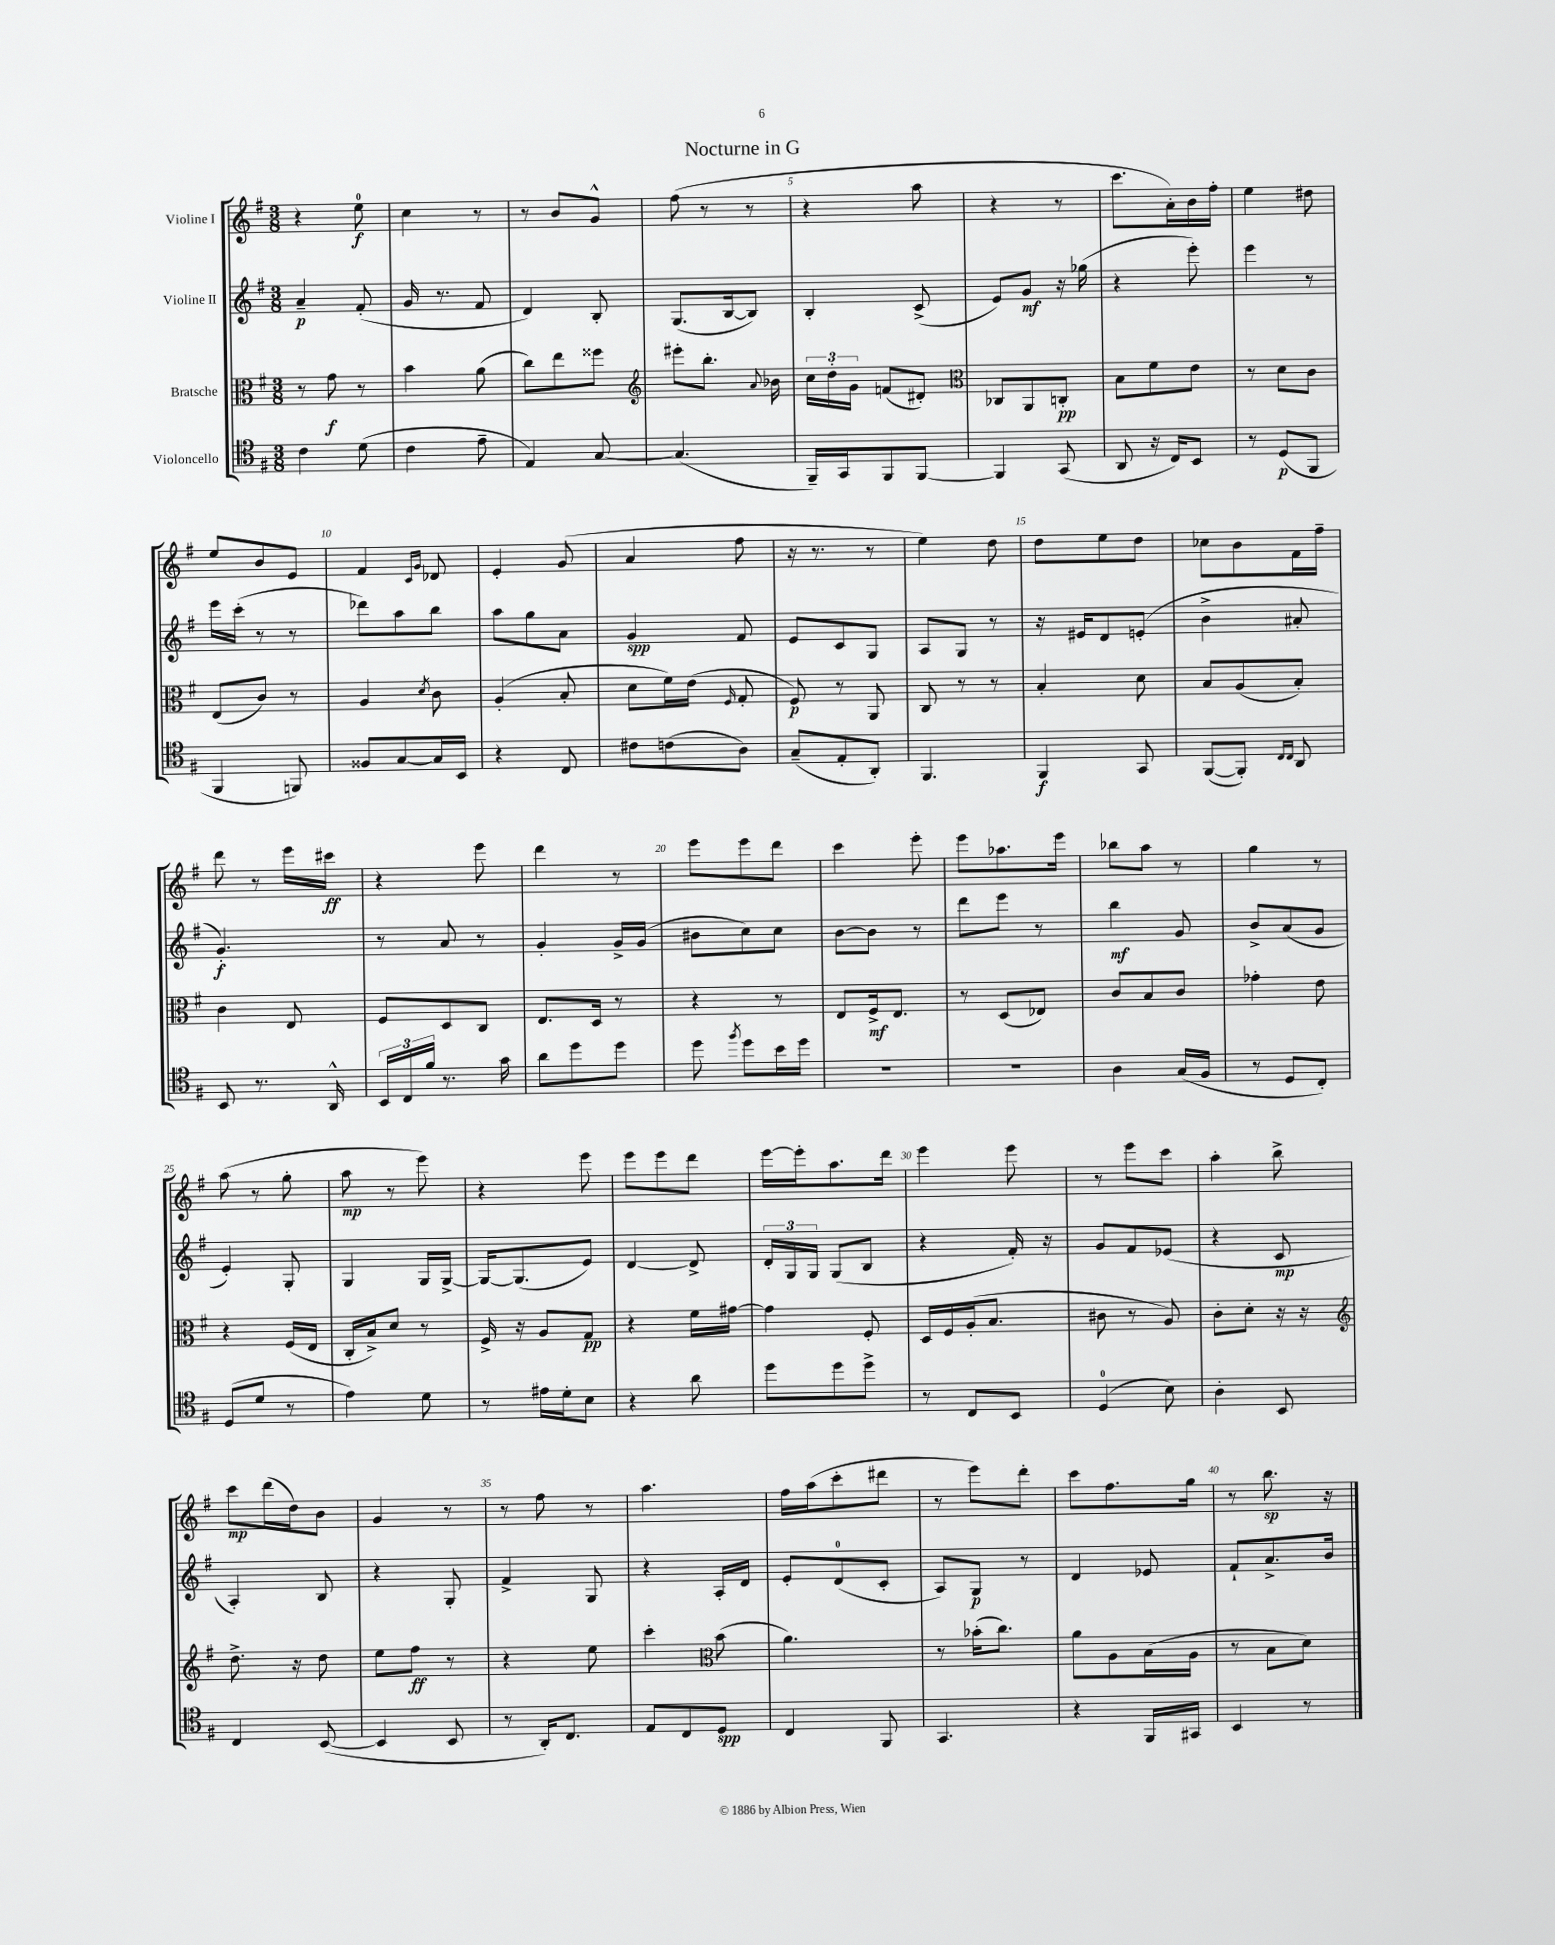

**kern	**dynam	**kern	**dynam	**kern	**dynam	**kern	**dynam
*part4	*part4	*part3	*part3	*part2	*part2	*part1	*part1
*staff4	*staff4	*staff3	*staff3	*staff2	*staff2	*staff1	*staff1
*I"Violoncello	*	*I"Bratsche	*	*I"Violine II	*	*I"Violine I	*
*clefC4	*	*clefC3	*	*clefG2	*	*clefG2	*
*k[f#]	*	*k[f#]	*	*k[f#]	*	*k[f#]	*
*M3/8	*	*M3/8	*	*M3/8	*	*M3/8	*
=1	=1	=1	=1	=1	=1	=1	=1
4c\	.	8r	.	4a~/	p	4r	.
.	.	8g\	f	.	.	.	.
(8d\	.	8r	.	(8f#'/	.	8ee\	f
=2	=2	=2	=2	=2	=2	=2	=2
4c\	.	4b\	.	16g/	.	4cc\	.
.	.	.	.	8.r	.	.	.
8e~\	.	(8a\	.	8f#/	.	8r	.
=3	=3	=3	=3	=3	=3	=3	=3
4E/)	.	8cc\L)	.	4d/)	.	8r	.
.	.	8ee\	.	.	.	8b/L	.
[8G/	.	8ff##X\J	.	8B'/	.	8g^^/J	.
=4	=4	=4	=4	=4	=4	=4	=4
*	*	*clefG2	*	*	*	*	*
(4.G/]	.	8eee#X'\L	.	(8.G/L	.	(8ff#\	.
.	.	8.bb'\J	.	.	.	8r	.
.	.	.	.	[16B/k	.	.	.
.	.	.	.	8B/J])	.	8r	.
.	.	8qqa/	.	.	.	.	.
.	.	16b-X\	.	.	.	.	.
=5	=5	=5	=5	=5	=5	=5	=5
16FF#~/LL)	.	24cc\LL	.	4B'/	.	4r	.
.	.	24dd'\	.	.	.	.	.
16GG/J	.	.	.	.	.	.	.
.	.	24g\JJ	.	.	.	.	.
8FF#/	.	(8fn/L	.	.	.	.	.
[8FF#/J	.	8d#X'/J)	.	(8c^/	.	8aa\	.
=6	=6	=6	=6	=6	=6	=6	=6
*	*	*clefC3	*	*	*	*	*
4FF#/]	.	8C-X/L	.	8e/L)	.	4r	.
.	.	8AA/	.	8g/J	mf	.	.
(8GG/	.	8Cn'/J	pp	16r	.	8r	.
.	.	.	.	(16gg-X\	.	.	.
=7	=7	=7	=7	=7	=7	=7	=7
8AA/	.	8B\L	.	4r	.	8.ccc\L	.
16r	.	8f#\	.	.	.	.	.
16C/KL)	.	.	.	.	.	16a'\L)	.
8BB/J	.	8e\J	.	8eee'\)	.	16b\	.
.	.	.	.	.	.	16ff#'\JJ	.
=8	=8	=8	=8	=8	=8	=8	=8
8r	.	8r	.	4eee\	.	4ee\	.
(8D/L	p	8d\L	.	.	.	.	.
8FF#/J	.	8c\J	.	8r	.	8dd#X\	.
!!LO:LB:g=z
=9	=9	=9	=9	=9	=9	=9	=9
4FF#/	.	(8E/L	.	16eee\LL	.	8ee/L	.
.	.	.	.	(16ccc'\JJ	.	.	.
.	.	8c/J)	.	8r	.	8b/	.
8FFn/)	.	8r	.	8r	.	8e/J	.
=10	=10	=10	=10	=10	=10	=10	=10
8F##X/L	.	4A/	.	8ddd-X\L)	.	4f#/	.
[8G/	.	.	.	8aa\	.	.	.
.	.	.	.	.	.	16qqc/LL	.
.	.	8qd/	.	.	.	16qqg/JJ	.
16G/L]	.	8c\	.	8bb\J	.	8d-X/	.
16BB/JJ	.	.	.	.	.	.	.
=11	=11	=11	=11	=11	=11	=11	=11
4r	.	(4A'/	.	8aa\L	.	4e'/	.
.	.	.	.	8gg\	.	.	.
8C/	.	8B'/	.	8a\J	.	(8g/	.
=12	=12	=12	=12	=12	=12	=12	=12
8c#X\L	.	8d\L	.	4g/	spp	4a/	.
(8cn\	.	16f#\L)	.	.	.	.	.
.	.	(16e\JJ	.	.	.	.	.
.	.	16qqF#/	.	.	.	.	.
8A\J)	.	8G'/	.	8f#/	.	8ff#\	.
=13	=13	=13	=13	=13	=13	=13	=13
(8G~/L	.	8F#/)	p	8e/L	.	16r	.
.	.	.	.	.	.	8.r	.
8E'/	.	8r	.	8c/	.	.	.
8AA'/J)	.	8AA/	.	8G/J	.	8r	.
=14	=14	=14	=14	=14	=14	=14	=14
4.FF#/	.	8C/	.	8A/L	.	4ee\)	.
.	.	8r	.	8G/J	.	.	.
.	.	8r	.	8r	.	8dd\	.
=15	=15	=15	=15	=15	=15	=15	=15
4FF#/	f	4B'/	.	16r	.	8dd\L	.
.	.	.	.	16e#X/KL	.	.	.
.	.	.	.	8d/	.	8ee\	.
8GG/	.	8d\	.	(8en'/J	.	8dd\J	.
=16	=16	=16	=16	=16	=16	=16	=16
([8FF#/L	.	8B/L	.	4b^\	.	8cc-X\L	.
8FF#'/J])	.	(8A/	.	.	.	8b\	.
16qqC/LL	.	.	.	.	.	.	.
16qqC/JJ	.	.	.	.	.	.	.
8AA/	.	8B'/J)	.	8a#X'/	.	16f#\L	.
.	.	.	.	.	.	16ff#~\JJ	.
!!LO:LB:g=z
=17	=17	=17	=17	=17	=17	=17	=17
8BB/	.	4c\	.	4.g'/)	f	8ddd\	.
8.r	.	.	.	.	.	8r	.
.	.	8E/	.	.	.	16eee\LL	.
16AA^^/	.	.	.	.	.	16ccc#X\JJ	ff
=18	=18	=18	=18	=18	=18	=18	=18
24BB/LL	.	8F#/L	.	8r	.	4r	.
24C/	.	.	.	.	.	.	.
24f#/JJ	.	.	.	.	.	.	.
8.r	.	8D/	.	8a/	.	.	.
.	.	8C/J	.	8r	.	8eee\	.
16g\	.	.	.	.	.	.	.
=19	=19	=19	=19	=19	=19	=19	=19
8a\L	.	8.E/L	.	4g'/	.	4ddd\	.
8dd\	.	.	.	.	.	.	.
.	.	16D/Jk	.	.	.	.	.
8dd\J	.	8r	.	16g^/LL	.	8r	.
.	.	.	.	(16g/JJ	.	.	.
=20	=20	=20	=20	=20	=20	=20	=20
8dd\	.	4r	.	8b#X\L	.	8eee\L	.
8qff#/	.	.	.	.	.	.	.
8dd\L	.	.	.	8cc\)	.	8eee\	.
16b\L	.	8r	.	8cc\J	.	8ddd\J	.
16dd\JJ	.	.	.	.	.	.	.
=21	=21	=21	=21	=21	=21	=21	=21
4.r	.	8E/L	.	[8b\L	.	4ccc\	.
.	.	16F#^/k	mf	8b\J]	.	.	.
.	.	8.E/J	.	.	.	.	.
.	.	.	.	8r	.	8eee'\	.
=22	=22	=22	=22	=22	=22	=22	=22
4.r	.	8r	.	8ddd\L	.	8eee\L	.
.	.	(8D/L	.	8eee\J	.	8.aa-X\	.
.	.	8E-X/J)	.	8r	.	.	.
.	.	.	.	.	.	16eee\Jk	.
=23	=23	=23	=23	=23	=23	=23	=23
4A\	.	8c/L	.	4bb\	mf	8bb-X\L	.
.	.	8B/	.	.	.	8aa\J	.
(16G/LL	.	8c/J	.	8g/	.	8r	.
16F#/JJ	.	.	.	.	.	.	.
=24	=24	=24	=24	=24	=24	=24	=24
8r	.	4g-X'\	.	8b^/L	.	4gg\	.
8D/L	.	.	.	(8a/	.	.	.
8C'/J)	.	8e\	.	8g/J	.	8r	.
!!LO:LB:g=z
=25	=25	=25	=25	=25	=25	=25	=25
(8D/L	.	4r	.	4e'/)	.	(8aa\	.
8d/J	.	.	.	.	.	8r	.
8r	.	(16F#/LL	.	8G'/	.	8gg'\	.
.	.	16E/JJ	.	.	.	.	.
=26	=26	=26	=26	=26	=26	=26	=26
4e\)	.	16C'/LL	.	4G/	.	8aa\	mp
.	.	16B^/J)	.	.	.	.	.
.	.	8d/J	.	.	.	8r	.
8d\	.	8r	.	16G/LL	.	8eee\)	.
.	.	.	.	[16G^/JJ	.	.	.
=27	=27	=27	=27	=27	=27	=27	=27
8r	.	16F#^/	.	16G/KL_	.	4r	.
.	.	16r	.	(8.G/]	.	.	.
16e#X\LL	.	8A/L	.	.	.	.	.
16d'\J	.	.	.	.	.	.	.
8B\J	.	8G/J	pp	8e/J)	.	8eee\	.
=28	=28	=28	=28	=28	=28	=28	=28
4r	.	4r	.	[4d/	.	8eee\L	.
.	.	.	.	.	.	8eee\	.
8a\	.	16f#\LL	.	8d^/]	.	8ddd\J	.
.	.	[16g#X\JJ	.	.	.	.	.
=29	=29	=29	=29	=29	=29	=29	=29
8dd\L	.	4g#\]	.	24d'/LL	.	[16eee\LL	.
.	.	.	.	24G/	.	.	.
.	.	.	.	.	.	16eee'\J]	.
.	.	.	.	24G/JJ	.	.	.
8dd\	.	.	.	(8G/L	.	8.aa\	.
8dd^\J	.	8F#'/	.	8B/J	.	.	.
.	.	.	.	.	.	16ddd\Jk	.
=30	=30	=30	=30	=30	=30	=30	=30
8r	.	16D/LL	.	4r	.	4eee\	.
.	.	16F#/	.	.	.	.	.
8C/L	.	(16A'/J	.	.	.	.	.
.	.	8.B/J	.	.	.	.	.
8BB/J	.	.	.	16f#'/)	.	8eee\	.
.	.	.	.	16r	.	.	.
=31	=31	=31	=31	=31	=31	=31	=31
(4D/	.	8c#X\	.	8g/L	.	8r	.
.	.	8r	.	8f#/	.	8eee\L	.
8B\)	.	8A/)	.	(8e-X/J	.	8ccc\J	.
=32	=32	=32	=32	=32	=32	=32	=32
4A'\	.	8c'\L	.	4r	.	4aa'\	.
.	.	8d'\J	.	.	.	.	.
8BB/	.	16r	.	8c/	mp	8bb^\	.
.	.	16r	.	.	.	.	.
!!LO:LB:g=z
=33	=33	=33	=33	=33	=33	=33	=33
*	*	*clefG2	*	*	*	*	*
4C/	.	8.dd^\	.	4A'/)	.	8ccc\L	mp
.	.	.	.	.	.	(16ddd\L	.
.	.	16r	.	.	.	16dd\J)	.
([8BB/	.	8dd\	.	8B/	.	8b\J	.
=34	=34	=34	=34	=34	=34	=34	=34
4BB/]	.	8ee\L	.	4r	.	4g/	.
.	.	8ff#\J	ff	.	.	.	.
8BB/	.	8r	.	8G'/	.	8r	.
=35	=35	=35	=35	=35	=35	=35	=35
8r	.	4r	.	4f#^/	.	8r	.
16AA'/KL)	.	.	.	.	.	8ff#\	.
8.C/J	.	.	.	.	.	.	.
.	.	8ee\	.	8G/	.	8r	.
=36	=36	=36	=36	=36	=36	=36	=36
8E/L	.	4ccc'\	.	4r	.	4.aa\	.
8C/	.	.	.	.	.	.	.
*	*	*clefC3	*	*	*	*	*
8D/J	spp	(8b\	.	16A'/LL	.	.	.
.	.	.	.	16d/JJ	.	.	.
=37	=37	=37	=37	=37	=37	=37	=37
4C/	.	4.a\)	.	8e'/L	.	16ff#\LL	.
.	.	.	.	.	.	(16aa\J	.
.	.	.	.	(8d/	.	8ccc'\	.
8FF#/	.	.	.	8c'/J	.	8ddd#X\J	.
=38	=38	=38	=38	=38	=38	=38	=38
4.GG/	.	8r	.	8A/L)	.	8r	.
.	.	(16b-X'\KL	.	8G/J	p	8eee\L)	.
.	.	8.cc\J)	.	.	.	.	.
.	.	.	.	8r	.	8ddd'\J	.
=39	=39	=39	=39	=39	=39	=39	=39
4r	.	8a\L	.	4d/	.	8ccc\L	.
.	.	8A\	.	.	.	8.ff#\	.
16FF#/LL	.	(16B\L	.	8e-X/	.	.	.
16GG#X/JJ	.	16A\JJ	.	.	.	16gg\Jk	.
=40	=40	=40	=40	=40	=40	=40	=40
4BB/	.	8r	.	8f#`/L	.	8r	.
.	.	8B\L	.	8.a^/	.	8.bb\	sp
8r	.	8d\J)	.	.	.	.	.
.	.	.	.	16b/Jk	.	16r	.
==	==	==	==	==	==	==	==
*-	*-	*-	*-	*-	*-	*-	*-
